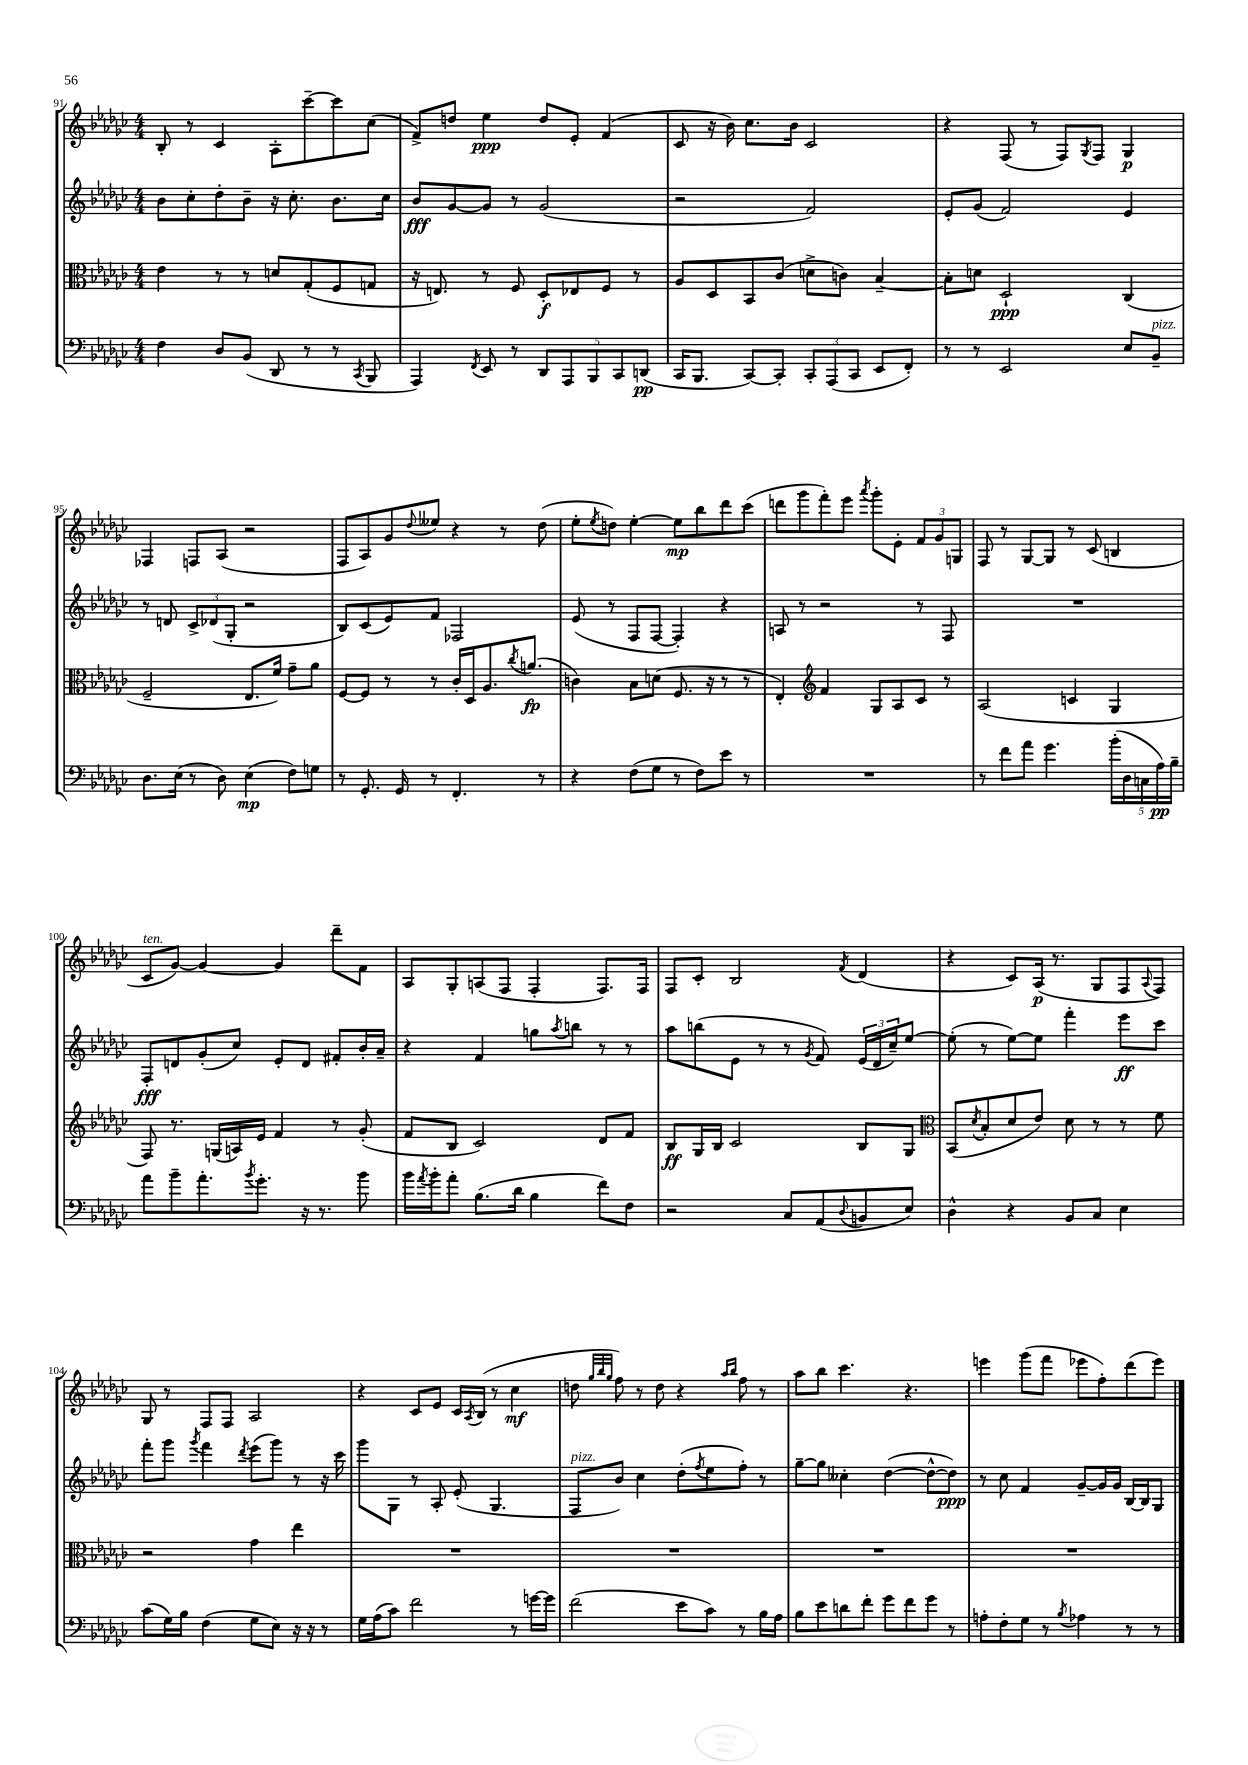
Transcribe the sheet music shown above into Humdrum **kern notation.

**kern	**dynam	**kern	**dynam	**kern	**dynam	**kern	**dynam
*part4	*part4	*part3	*part3	*part2	*part2	*part1	*part1
*staff4	*staff4	*staff3	*staff3	*staff2	*staff2	*staff1	*staff1
*clefF4	*	*clefC3	*	*clefG2	*	*clefG2	*
*k[b-e-a-d-g-c-]	*	*k[b-e-a-d-g-c-]	*	*k[b-e-a-d-g-c-]	*	*k[b-e-a-d-g-c-]	*
*M4/4	*	*M4/4	*	*M4/4	*	*M4/4	*
=91	=91	=91	=91	=91	=91	=91	=91
4F\	.	4e-\	.	8b-\L	.	8B-'/	.
.	.	.	.	8cc-'\	.	8r	.
8D-/L	.	8r	.	8dd-'\	.	4c-/	.
(8BB-/J	.	8r	.	8b-~\J	.	.	.
8DD-/	.	8dn/L	.	16r	.	8A-'\L	.
.	.	.	.	8.cc-'\	.	.	.
8r	.	(8G-'/	.	.	.	[8ccc-~\	.
8r	.	8F/	.	8.b-\L	.	8ccc-\]	.
8qCC-/	.	.	.	.	.	.	.
8BBB-/	.	8Gn/J	.	.	.	(8cc-\J	.
.	.	.	.	16cc-\Jk	.	.	.
=92	=92	=92	=92	=92	=92	=92	=92
4AAA-/)	.	16r	.	8b-/L	fff	8f^/L)	.
.	.	8.En/)	.	.	.	.	.
.	.	.	.	[8g-/	.	8ddn/J	.
8qFF/	.	.	.	.	.	.	.
8EE-/	.	8r	.	8g-/J]	.	4ee-\	ppp
8r	.	8F/	.	8r	.	.	.
10DD-/L	.	8D-'/L	f	(2g-/	.	8dd/L	.
10AAA-/	.	.	.	.	.	.	.
.	.	8E-X/	.	.	.	8e-'/J	.
10BBB-/	.	.	.	.	.	.	.
.	.	8F/J	.	.	.	(4f/	.
10CC-/	.	.	.	.	.	.	.
.	.	8r	.	.	.	.	.
(10DDn/J	pp	.	.	.	.	.	.
=93	=93	=93	=93	=93	=93	=93	=93
16CC-/KL	.	8A-/L	.	2r	.	8c-/	.
8.BBB-/J	.	.	.	.	.	.	.
.	.	8D-/	.	.	.	16r	.
.	.	.	.	.	.	16b-\)	.
[8CC-/L)	.	8BB-/	.	.	.	8.cc-\L	.
8CC-'/J]	.	(8c-/J	.	.	.	.	.
.	.	.	.	.	.	16b-\Jk	.
12CC-'/L	.	8dn^\L	.	2f/)	.	2c-/	.
(12AAA-/	.	.	.	.	.	.	.
.	.	8cn\J)	.	.	.	.	.
12CC-/J	.	.	.	.	.	.	.
8EE-/L	.	[4B-~/	.	.	.	.	.
8FF'/J)	.	.	.	.	.	.	.
=94	=94	=94	=94	=94	=94	=94	=94
8r	.	8B-'\L]	.	8e-'/L	.	4r	.
8r	.	8dn\J	.	(8g-/J	.	.	.
2EE-/	.	2D-`/	ppp	2f/)	.	(8F/	.
.	.	.	.	.	.	8r	.
.	.	.	.	.	.	8F/L)	.
.	.	.	.	.	.	8qG-/	.
.	.	.	.	.	.	8F/J	.
8E-/L	.	(4C-/	.	4e-/	.	4G-/	p
!LO:TX:a:i:t=pizz.	!	!	!	!	!	!	!
8BB-~/J	.	.	.	.	.	.	.
!!LO:LB:g=z
=95	=95	=95	=95	=95	=95	=95	=95
8.D-\L	.	2F~/	.	8r	.	4F-X/	.
.	.	.	.	8dn/	.	.	.
(16E-\Jk	.	.	.	.	.	.	.
8r	.	.	.	12c-^/L	.	8Fn/L	.
.	.	.	.	(12d-X/	.	.	.
8D-\)	.	.	.	.	.	(8A-/J	.
.	.	.	.	12G-'/J	.	.	.
(4E-\	mp	8.E-/L	.	2r	.	2r	.
.	.	16f/Jk)	.	.	.	.	.
8F\L)	.	8g-~\L	.	.	.	.	.
8Gn\J	.	8a-\J	.	.	.	.	.
=96	=96	=96	=96	=96	=96	=96	=96
8r	.	[8F/L	.	8B-/L)	.	8F/L	.
8.GG-'/	.	8F/J]	.	(8c-/	.	8A-/)	.
.	.	8r	.	8e-/)	.	8g-/	.
16GG-/	.	.	.	.	.	.	.
.	.	.	.	.	.	8qqdd-/	.
8r	.	8r	.	8f/J	.	8ee--X/J	.
4.FF'/	.	16c-'/LL	.	2F-X/	.	4r	.
.	.	16D-/J	.	.	.	.	.
.	.	8.A-/	.	.	.	.	.
.	.	.	.	.	.	8r	.
.	.	8qcc-/	.	.	.	.	.
.	.	(8.an/J	fp	.	.	.	.
8r	.	.	.	.	.	(8dd-\	.
=97	=97	=97	=97	=97	=97	=97	=97
4r	.	4cn\)	.	(8e-/	.	8ee-'\L	.
.	.	.	.	.	.	8qee-/	.
.	.	.	.	8r	.	8ddn\J)	.
(8F\L	.	8B-\L	.	8F/L	.	[4ee-'\	.
8G-\J	.	(8dn\J	.	[8F/J	.	.	.
8r	.	8.F/	.	4F'/])	.	8ee-\L]	mp
8F\L)	.	.	.	.	.	8bb-\	.
.	.	16r	.	.	.	.	.
8e-\J	.	8r	.	4r	.	8ddd-\	.
8r	.	8r	.	.	.	(8ccc-\J	.
=98	=98	=98	=98	=98	=98	=98	=98
1r	.	4E-'/)	.	8An/	.	8dddn\L	.
.	.	.	.	8r	.	8ggg-\	.
*	*	*clefG2	*	*	*	*	*
.	.	4f/	.	2r	.	8fff'\)	.
.	.	.	.	.	.	8eee-\J	.
.	.	.	.	.	.	8qaaa-/	.
.	.	8G-/L	.	.	.	8ggg-'\L	.
.	.	8A-/	.	.	.	8e-'\J	.
.	.	8c-/J	.	8r	.	12f/L	.
.	.	.	.	.	.	12g-/	.
.	.	8r	.	8F/	.	.	.
.	.	.	.	.	.	12Gn/J	.
=99	=99	=99	=99	=99	=99	=99	=99
8r	.	(2A-/	.	1r	.	8F/	.
8f\L	.	.	.	.	.	8r	.
8a-\J	.	.	.	.	.	[8G-/L	.
4.g-\	.	.	.	.	.	8G-/J]	.
.	.	4cn/	.	.	.	8r	.
.	.	.	.	.	.	(8c-/	.
(20b-'\LL	.	4G-/	.	.	.	4Bn/	.
20D-\	.	.	.	.	.	.	.
20Cn\	.	.	.	.	.	.	.
20A-\)	pp	.	.	.	.	.	.
20B-~\JJ	.	.	.	.	.	.	.
!!LO:LB:g=z
=100	=100	=100	=100	=100	=100	=100	=100
!	!	!	!	!	!	!LO:TX:a:i:t=ten.	!
8a-\L	.	8F/)	.	8F'/L	fff	8c-/L	.
8b-~\	.	8.r	.	8dn/	.	[8g-/J)	.
8.a-'\	.	.	.	(8g-'/	.	4g-/_	.
.	.	(16Gn/LL	.	.	.	.	.
.	.	16An/)	.	8cc-/J)	.	.	.
8qb-/	.	.	.	.	.	.	.
8.g-'\J	.	16e-/JJ	.	.	.	.	.
.	.	4f/	.	8e-'/L	.	4g-/]	.
16r	.	.	.	8d/J	.	.	.
8.r	.	.	.	.	.	.	.
.	.	8r	.	8f#X'/L	.	8ddd-~\L	.
8b-\	.	(8g-'/	.	16b-'/L	.	8f\J	.
.	.	.	.	16a-~/JJ	.	.	.
=101	=101	=101	=101	=101	=101	=101	=101
16b-\LL	.	8f/L	.	4r	.	8A-/L	.
8qa-/	.	.	.	.	.	.	.
16b-'\J	.	.	.	.	.	.	.
8a-'\J	.	8B-/J	.	.	.	8G-'/	.
(8.B-\L	.	2c-/)	.	4f/	.	(8An/	.
.	.	.	.	.	.	8F/J	.
16d-\Jk	.	.	.	.	.	.	.
4B-\	.	.	.	8ggn\L	.	4F'/	.
.	.	.	.	8qaa-/	.	.	.
.	.	.	.	8bbn\J	.	.	.
8f\L)	.	8d-/L	.	8r	.	8.F/L)	.
8F\J	.	8f/J	.	8r	.	.	.
.	.	.	.	.	.	16F/Jk	.
=102	=102	=102	=102	=102	=102	=102	=102
2r	.	8B-/L	ff	8aa-\L	.	8F/L	.
.	.	16G-/L	.	(8bbn\	.	8c-'/J	.
.	.	16B-/JJ	.	.	.	.	.
.	.	2c-/	.	8e-\J	.	2B-/	.
.	.	.	.	8r	.	.	.
8C-/L	.	.	.	8r	.	.	.
.	.	.	.	8qg-/	.	.	.
(8AA-/	.	.	.	8f/)	.	.	.
8qqD-/	.	.	.	.	.	8qf/	.
8BBn/	.	8B-/L	.	(24e-/LL	.	(4d-/	.
.	.	.	.	24d-/	.	.	.
.	.	.	.	24cc-~/J)	.	.	.
8E-/J)	.	8G-/J	.	[8ee-/J	.	.	.
=103	=103	=103	=103	=103	=103	=103	=103
*	*	*clefC3	*	*	*	*	*
4D-^^\	.	(8BB-/L	.	(8ee-'\]	.	4r	.
.	.	8qd-/	.	.	.	.	.
.	.	8B-'/	.	8r	.	.	.
4r	.	8d-/	.	[8ee-\L)	.	8c-/L)	.
.	.	8e-/J)	.	8ee-\J]	.	(16A-/Jk	p
.	.	.	.	.	.	8.r	.
8BB-/L	.	8d-\	.	4fff'\	.	.	.
8C-/J	.	8r	.	.	.	8G-/L	.
4E-\	.	8r	.	8eee-\L	ff	8F/	.
.	.	.	.	.	.	8qqA-/	.
.	.	8f\	.	8ccc-\J	.	8F/J)	.
!!LO:LB:g=z
=104	=104	=104	=104	=104	=104	=104	=104
(8c-\L	.	2r	.	8fff'\L	.	8G-/	.
16G-\L)	.	.	.	8ggg-\J	.	8r	.
16B-\JJ	.	.	.	.	.	.	.
.	.	.	.	8qggg-/	.	.	.
(4F\	.	.	.	4fff\	.	8F/L	.
.	.	.	.	.	.	8F/J	.
.	.	.	.	8qddd-/	.	.	.
8G-\L	.	4g-\	.	(8eee-\L	.	2A-/	.
8E-\J)	.	.	.	8ggg-\J)	.	.	.
16r	.	4ee-\	.	8r	.	.	.
16r	.	.	.	.	.	.	.
8r	.	.	.	16r	.	.	.
.	.	.	.	16ccc-\	.	.	.
=105	=105	=105	=105	=105	=105	=105	=105
16G-\LL	.	1r	.	8ggg-\L	.	4r	.
(16A-\J	.	.	.	.	.	.	.
8c-\J)	.	.	.	8G-\J	.	.	.
2f\	.	.	.	8r	.	8c-/L	.
.	.	.	.	8A-'/	.	8e-/J	.
.	.	.	.	(8e-'/	.	16c-/LL	.
.	.	.	.	.	.	8qA-/	.
.	.	.	.	.	.	(16B-/JJ	.
.	.	.	.	4.G-/	.	8r	.
8r	.	.	.	.	.	4cc-\	mf
[16gn\LL	.	.	.	.	.	.	.
16g\JJ]	.	.	.	.	.	.	.
=106	=106	=106	=106	=106	=106	=106	=106
!	!	!	!	!LO:TX:a:i:t=pizz.	!	!	!
(2f\	.	1r	.	8F/L	.	8ddn\	.
.	.	.	.	.	.	32qqgg-/LLL	.
.	.	.	.	.	.	32qqbb-/	.
.	.	.	.	.	.	32qqgg-/JJJ	.
.	.	.	.	8b-/J)	.	8ff\)	.
.	.	.	.	4cc-\	.	8r	.
.	.	.	.	.	.	8dd\	.
8e-\L	.	.	.	(8dd-'\L	.	4r	.
.	.	.	.	8qff/	.	.	.
8c-\J)	.	.	.	8ee-\	.	.	.
.	.	.	.	.	.	16qqaa-/LL	.
.	.	.	.	.	.	16qqbb-/JJ	.
8r	.	.	.	8ff'\J)	.	8ff\	.
16B-\LL	.	.	.	8r	.	8r	.
16A-\JJ	.	.	.	.	.	.	.
=107	=107	=107	=107	=107	=107	=107	=107
8B-\L	.	1r	.	[8gg-~\L	.	8aa-\L	.
8e-\	.	.	.	8gg-\J]	.	8bb-\J	.
8dn\	.	.	.	4cc--X'\	.	4.ccc-\	.
8f'\J	.	.	.	.	.	.	.
8g-\L	.	.	.	([4dd-\	.	.	.
8f\	.	.	.	.	.	4.r	.
8g-\J	.	.	.	8dd-^^\L_	.	.	.
8r	.	.	.	8dd-\J])	ppp	.	.
=108	=108	=108	=108	=108	=108	=108	=108
8An'\L	.	1r	.	8r	.	4eeen\	.
8F'\	.	.	.	8cc-\	.	.	.
8G-\J	.	.	.	4f/	.	(8ggg-\L	.
8r	.	.	.	.	.	8fff\J	.
8qB-/	.	.	.	.	.	.	.
4A-X\	.	.	.	[8g-~/L	.	8eee-X\L	.
.	.	.	.	16g-/L]	.	8ff'\)	.
.	.	.	.	16g-/JJ	.	.	.
8r	.	.	.	[16B-/LL	.	(8ddd-\	.
.	.	.	.	16B-/J]	.	.	.
8r	.	.	.	8G-/J	.	8eee-\J)	.
==	==	==	==	==	==	==	==
*-	*-	*-	*-	*-	*-	*-	*-
